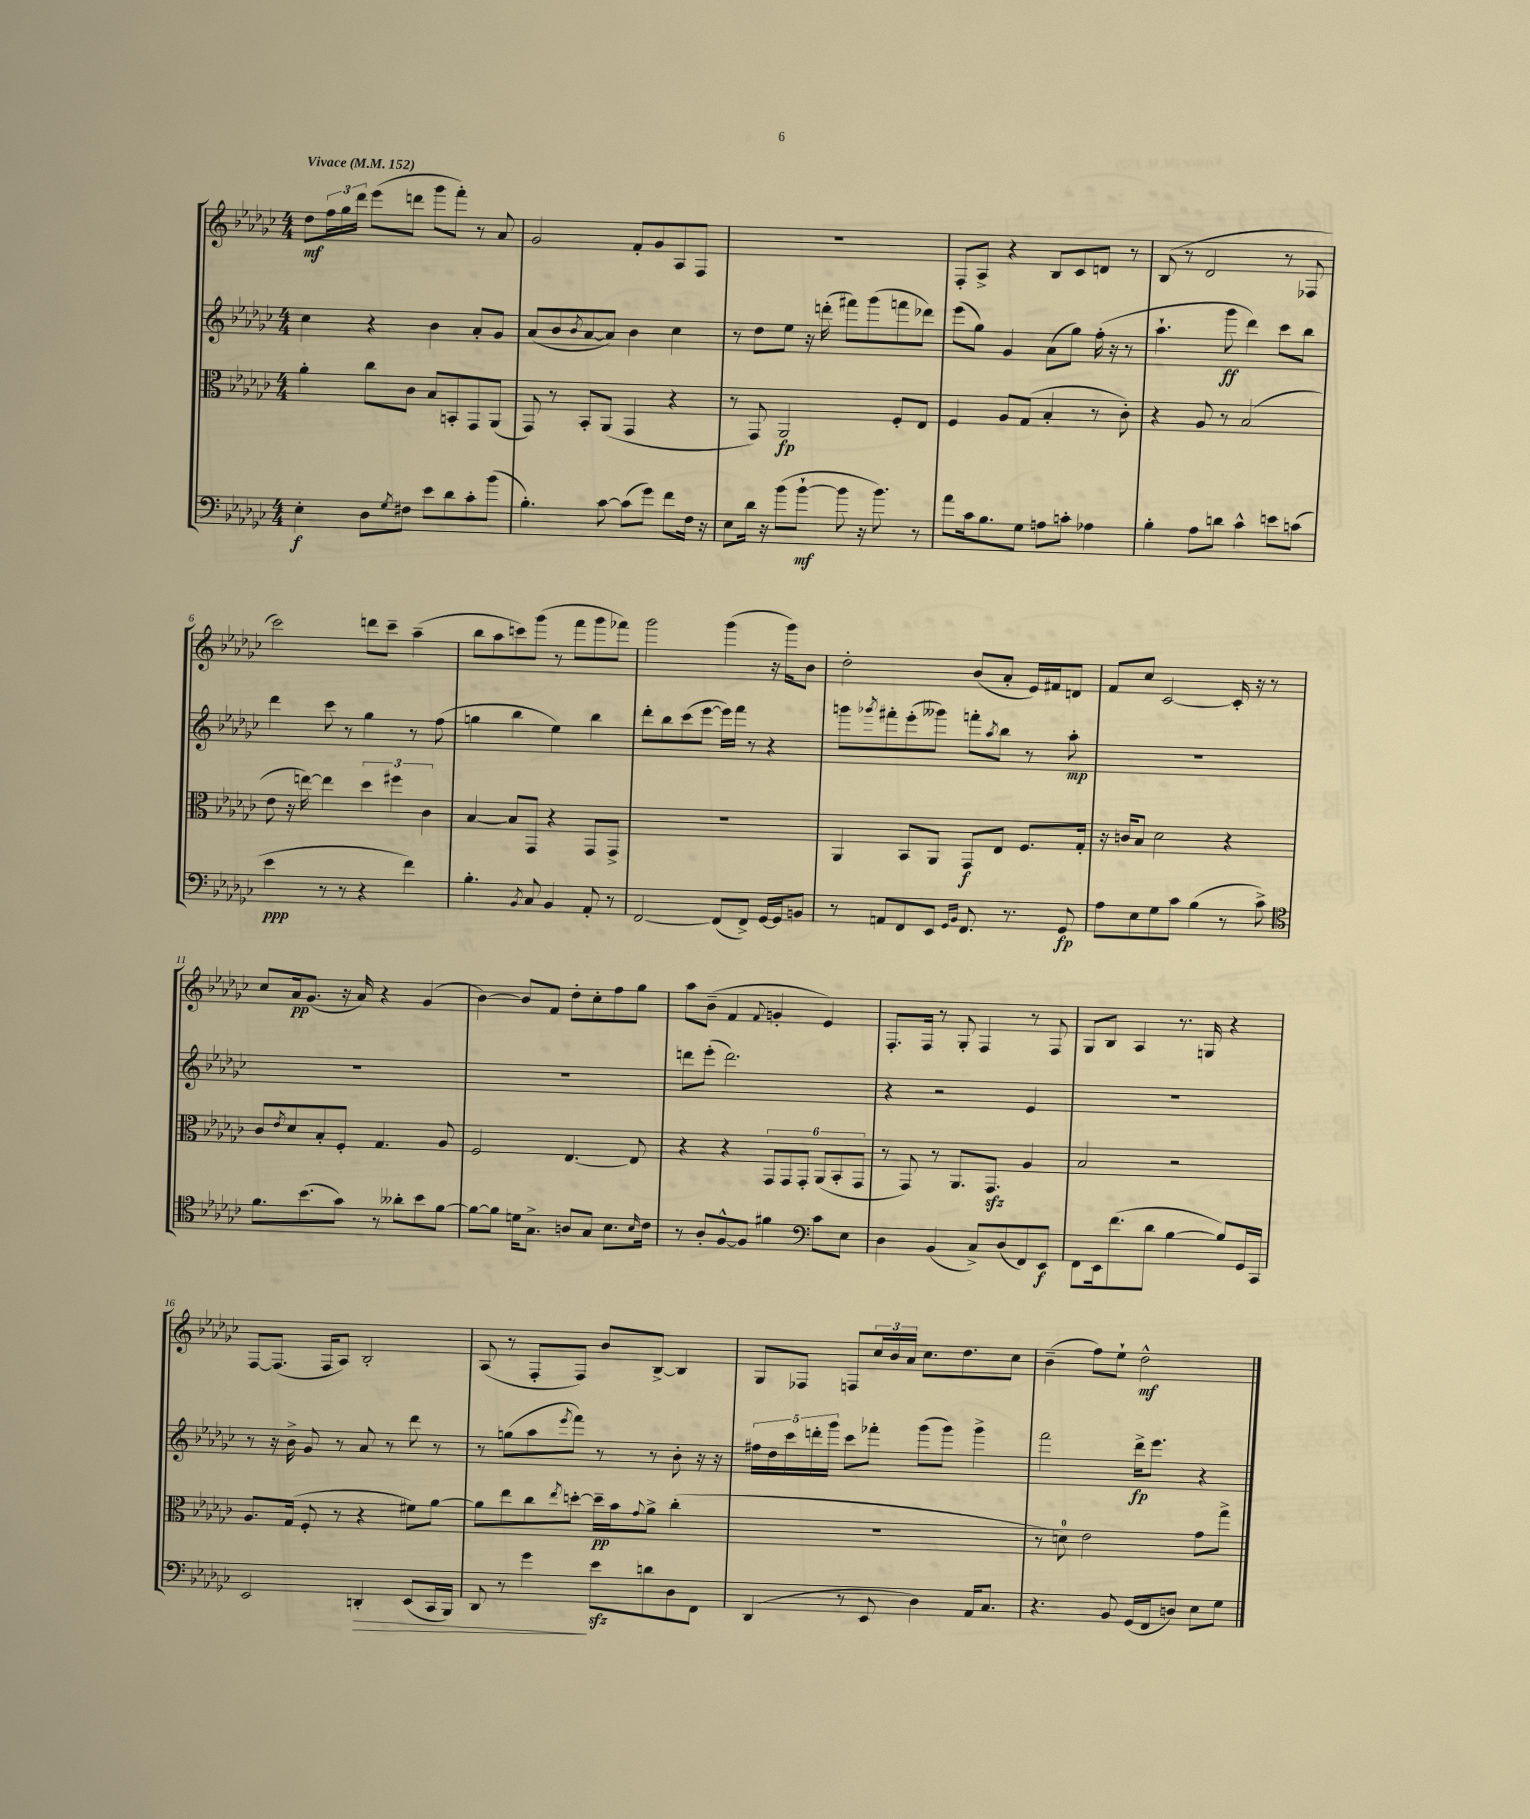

**kern	**kern	**kern	**kern
*staff4	*staff3	*staff2	*staff1
*clefF4	*clefC3	*clefG2	*clefG2
*k[b-e-a-d-g-c-]	*k[b-e-a-d-g-c-]	*k[b-e-a-d-g-c-]	*k[b-e-a-d-g-c-]
*M4/4	*M4/4	*M4/4	*M4/4
*MM152	*MM152	*MM152	*MM152
4E-'	4a-'	4cc-	8dd-
.	.	.	24ff
.	.	.	24gg-
.	.	.	24ddd-
8D-	8cc-	4r	(8eee-
8qG-	.	.	.
8F#	8c-	.	8ddd
8e-	8B-	4b-	8ggg-
8d-	8BB'	.	8fff')
8c-'	8GG-	8a-'	8r
(8b-	(8AA-	8g-	8a-
=	=	=	=
4.B-')	8GG-)	(8a-	2g-
.	8r	8b-	.
.	.	8qb-	.
.	8BB-'	[8a-	.
[8c-	(8AA-	8a-])	.
(8c-]	4GG-	4b-	8f'
8g-)	.	.	8g-
8f	4r	4cc-	8A-
16F	.	.	8F
16r	.	.	.
=	=	=	=
8E-	8r	8r	1r
16d-	8GG-)	8dd-	.
16r	.	.	.
(8b-	2AA-	8ee-	.
[8b-`	.	16r	.
.	.	(16ddd'	.
8b-]	.	8fff#)	.
16r	.	(8ggg-	.
8.b-)	.	.	.
.	8F'	8fff	.
8r	8E-	8ddd-)	.
=	=	=	=
8a-	4F	(8eee-	8F'
16c-	.	8gg-)	8A-^
8.B-	.	.	.
.	8A-	4g-	4r
8G-	(8G-	.	.
8A	4B-'	(8a-	8B-
8c'	.	8gg-)	8c-
4A-	8r	(16ff'	8d
.	.	16r	.
.	8c-')	8r	8r
=	=	=	=
4B-'	4r	4.aa-`	(8B-
.	.	.	8r
8A-	8A-	.	2d-
8d	8r	8ggg-	.
4c-^^	(2B-	4ddd-)	.
8e	.	8ccc-	8r
(8c	.	8bb-	8F-
=	=	=	=
4e-	8e-	4ddd-	2ccc-)
.	16r	.	.
.	[16ee)	.	.
8r	4ee]	8ccc-	.
8r	.	8r	.
4r	6dd-	4gg-	8ddd
.	.	.	8ccc-~
.	6ff#	.	.
4f)	.	8r	(4aa-~
.	6c-	.	.
.	.	(8ff	.
=	=	=	=
4.B-'	[4B-	4gg	8bb-
.	.	.	8aa-
.	8B-]	4bb-	8ccc)
8qBB-	.	.	.
8C-	8GG-	.	(8ggg-
4BB-	4r	4ee-)	8r
.	.	.	8fff
8AA-'	8GG-	4bb-	8ggg-
8r	8GG-^	.	8fff-)
=	=	=	=
[2FF	1r	8ddd-'	2ggg-
.	.	8bb-	.
.	.	(8ccc-	.
.	.	[8eee-	.
(8FF]	.	16eee-])	(4ggg-
.	.	16fff	.
8FF^)	.	8r	.
[16GG-	.	4r	16r
16GG-]	.	.	16ggg-)
8BB	.	.	8b-
=	=	=	=
8r	4AA-	8ggg	2dd-'
.	.	8qggg-	.
8AA	.	8fff#'	.
8FF	8BB-	(8eee-'	.
8EE-	8AA-	8ggg--)	.
16qqGG-	.	.	.
16qqBB-	.	.	.
8.FF	8GG-	8fff'	(8b-
.	.	8qaa-	.
.	8E-	8bb-	8a-'
8.r	.	.	.
.	8.F	8r	16e-)
.	.	.	16f#
8GG-	.	8aa-'	8d
.	16G-'	.	.
=	=	=	=
8A-	16r	1r	8f
.	16c	.	.
8E-	8B-	.	8cc-
8G-	2d-	.	[2c-
8c-	.	.	.
(4B-	.	.	.
8r	4r	.	16c-']
.	.	.	16r
8c-^)	.	.	8r
=	=	=	=
*clefC4	*	*	*
8.f	8c-	1r	8cc-
.	8qe-	.	.
.	8d-	.	16a-
(8.b-	.	.	(8.g-
.	8B-'	.	.
8g-)	8F'	.	16r
.	.	.	16a-)
8r	4.G-	.	4r
8a--'	.	.	.
8b-	.	.	(4g-
[8f	8A-	.	.
=	=	=	=
8f_	2F	1r	[4b-)
8f]	.	.	.
16d	.	.	8b-]
8.G-^	.	.	.
.	.	.	8f
8A	[4.E-	.	8dd-'
8G-	.	.	8cc-'
8.B-	.	.	8ff
.	8E-]	.	8gg-
16qqB-	.	.	.
16c-	.	.	.
=	=	=	=
8r	4r	8ddd	8aa-
8A-'	.	(8eee-'	(8b-~
[8F^^	4r	2.ddd)	4f
8F]	.	.	.
.	.	.	8qqf
4f#	12GG-	.	4g'
.	12GG-	.	.
.	12GG-'	.	.
*clefF4	*	*	*
8c-	(12AA-	.	4e-)
.	12BB-'	.	.
8E-	.	.	.
.	12GG-	.	.
=	=	=	=
4D-	8r	4r	8.F'
.	8GG-)	.	.
.	.	.	16F
(4BB-	8r	2r	8r
.	8.AA-	.	8G-'
8C-^)	.	.	4F
.	8.GG-	.	.
(8D-	.	.	.
8FF)	4A-	4e-	8r
8EE-	.	.	8F
=	=	=	=
8FF	2B-	1r	8G-
16EE-	.	.	8B-
(8.f	.	.	.
.	.	.	4A-
8d-	.	.	.
[4B-	2r	.	8.r
.	.	.	16G
8B-])	.	.	4r
16GG-	.	.	.
16CC-	.	.	.
=	=	=	=
2EE-	8.A-	8r	[8F
.	.	16r	(8.F]
.	(16G-	16b-^	.
.	8F'	8g-	.
.	.	.	16F
.	8r	8r	8A-)
4DD'	4r	8a-	2B-'
.	.	8r	.
(8EE-	8f#)	8ddd-	.
16CC-	[8a-	8r	.
16BBB-)	.	.	.
=	=	=	=
8DD-	8a-]	8r	(8A-
8r	8ee-	(8gg	8r
4g-	8cc-	8aa-	8F'
.	8qee-	8qeee-	.
.	[8dd'	8fff)	8F)
8e-	16dd~]	8r	8b-
.	16b-	.	.
.	8qqg-	.	.
8d	8a-^	8r	[8B-^
8D-	(4cc-'	8b-'	4B-]
8FF	.	16r	.
.	.	16r	.
=	=	=	=
(4DD-	1r	20ff#	8G-
.	.	20dd-	.
.	.	20ccc-	.
.	.	.	8F-
.	.	20ddd'	.
.	.	20ggg-	.
8r	.	8ccc-	8F
8EE-	.	8fff-'	24cc-
.	.	.	24b-
.	.	.	24a-
4D-)	.	(8ggg-	8.cc-
.	.	8ggg-)	.
.	.	.	8.dd-
16AA-	.	4ggg-^	.
8.C-	.	.	.
.	.	.	8cc-
=	=	=	=
4.r	8r	2fff	(4b-~
.	8d)	.	.
.	2e-	.	8ff)
8BB-	.	.	8ee-`
(16GG-	.	16ddd-^	2dd-^^
16FF	.	8.eee-	.
8D)	.	.	.
8E-	8g-	4r	.
8G-	8gg-^	.	.
==	==	==	==
*-	*-	*-	*-
